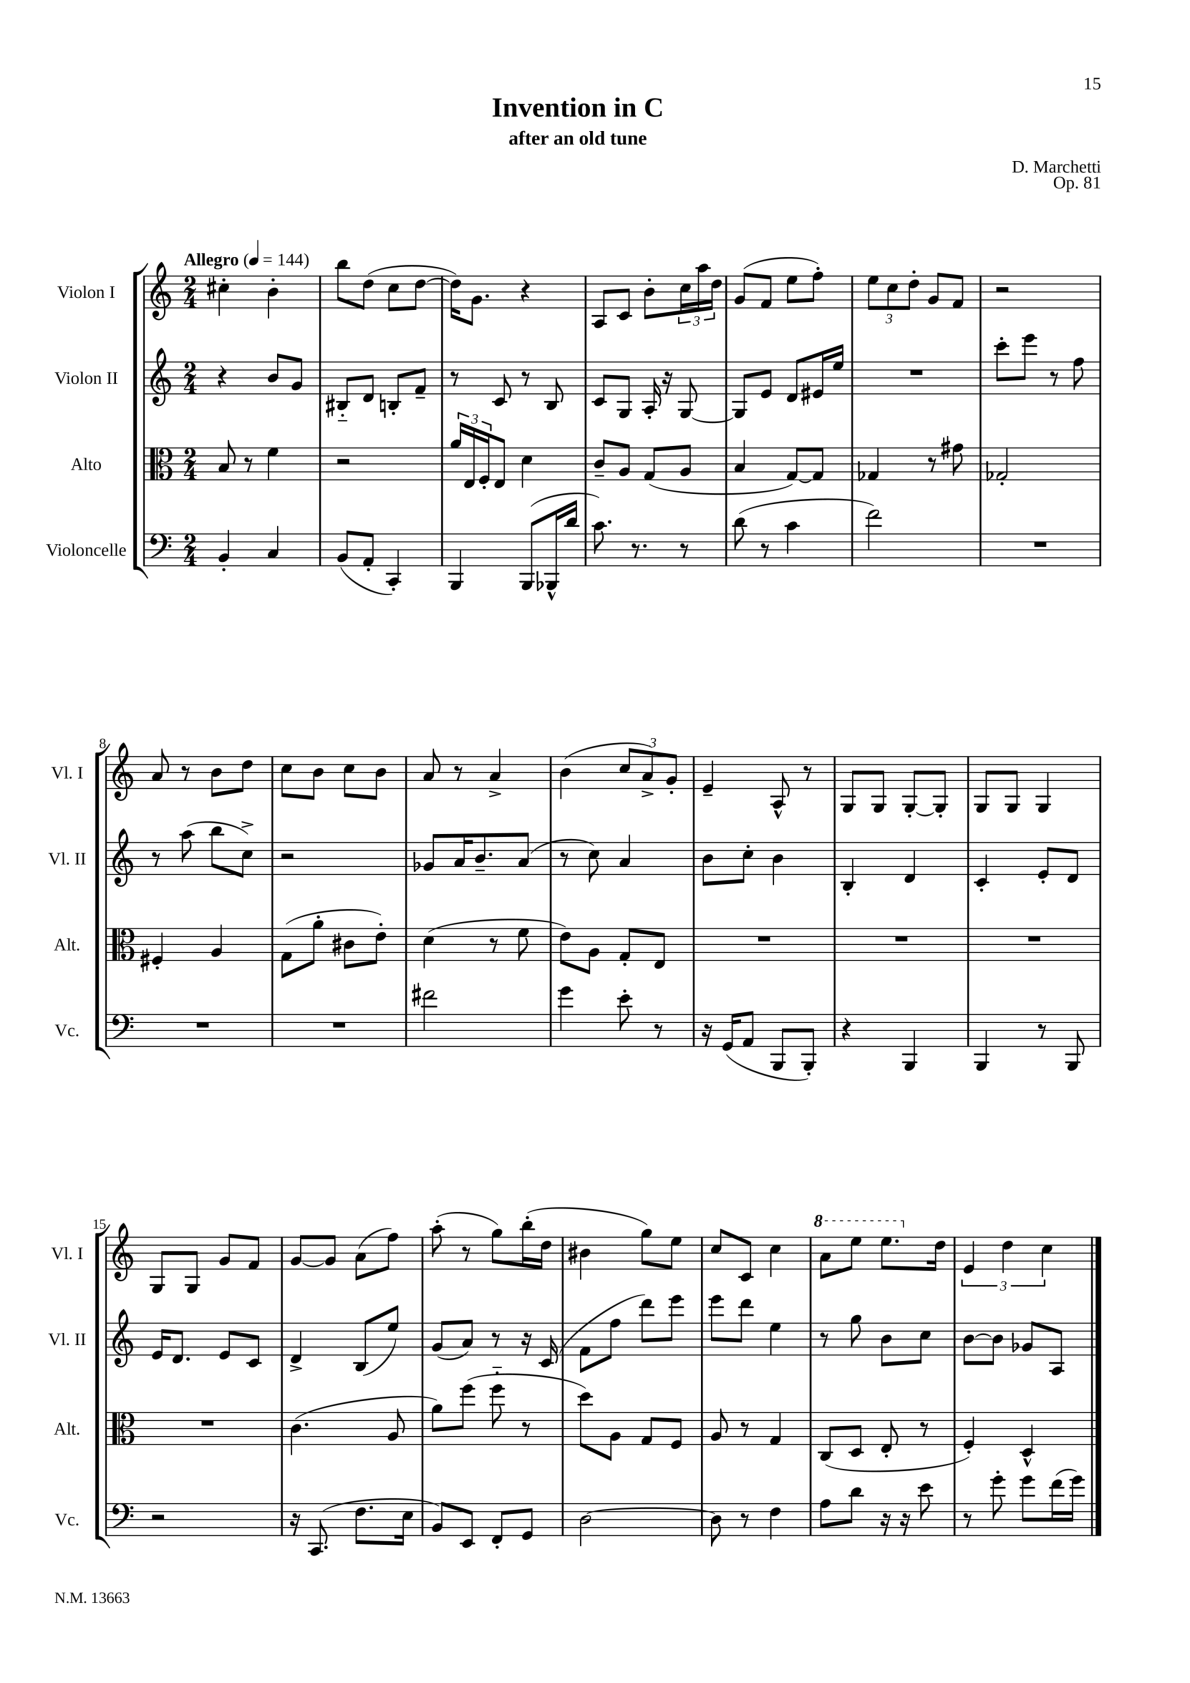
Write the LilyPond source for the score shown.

\header { title = "Invention in C" composer = "D. Marchetti" subtitle = "after an old tune" opus = "Op. 81" }
<<
\new StaffGroup <<
\new Staff = "s0" \with { instrumentName = "Violon I" shortInstrumentName = "Vl. I" } {
    \clef treble \key c \major \numericTimeSignature \time 2/4 \tempo "Allegro" 4 = 144
    cis''4-. b'4-. |
    b''8 d''8( c''8 d''8~ |
    d''16) g'8. r4 |
    a8 c'8 b'8-. \tuplet 3/2 { c''16 a''16 d''16 } |
    g'8( f'8 e''8 f''8-.) |
    \tuplet 3/2 { e''8 c''8 d''8-. } g'8 f'8 |
    r2 |
    a'8 r8 b'8 d''8 |
    c''8 b'8 c''8 b'8 |
    a'8 r8 a'4-> |
    b'4( \tuplet 3/2 { c''8 a'8->) g'8-. } |
    e'4-- a8-^ r8 |
    g8 g8 g8~-. g8-. |
    g8 g8 g4 |
    g8 g8 g'8 f'8 |
    g'8~ g'8 a'8( f''8) |
    a''8-.( r8 g''8) b''16-.( d''16 |
    bis'4 g''8) e''8 |
    c''8 c'8 c''4 |
    \ottava #1 a''8 e'''8 e'''8. \ottava #0 d''16 |
    \tuplet 3/2 { e'4 d''4 c''4 } \bar "|." |
}
\new Staff = "s1" \with { instrumentName = "Violon II" shortInstrumentName = "Vl. II" } {
    \clef treble \key c \major \numericTimeSignature \time 2/4
    r4 b'8 g'8 |
    bis8-_ d'8 b8-. f'8-- |
    r8 c'8 r8 b8 |
    c'8 g8 a16-. r16 g8~ |
    g8 e'8 d'8 eis'16 e''16 |
    R2 |
    c'''8-. e'''8 r8 f''8 |
    r8 a''8( b''8 c''8->) |
    r2 |
    ges'8 a'16 b'8.-- a'8( |
    r8 c''8) a'4 |
    b'8 c''8-. b'4 |
    b4-. d'4 |
    c'4-. e'8-. d'8 |
    e'16 d'8. e'8 c'8 |
    d'4-> b8( e''8) |
    g'8( a'8) r8 r16 c'16( |
    f'8 f''8 d'''8) e'''8 |
    e'''8 d'''8 e''4 |
    r8 g''8 b'8 c''8 |
    b'8~ b'8 ges'8 a8 \bar "|." |
}
\new Staff = "s2" \with { instrumentName = "Alto" shortInstrumentName = "Alt." } {
    \clef alto \key c \major \numericTimeSignature \time 2/4
    b8 r8 f'4 |
    r2 |
    \tuplet 3/2 { a'16 e16 f16-. } e8 d'4 |
    c'8-- a8 g8( a8 |
    b4 g8~) g8 |
    ges4 r8 gis'8 |
    ges2-. |
    fis4-. a4 |
    g8( a'8-. cis'8 e'8-.) |
    d'4( r8 f'8 |
    e'8) a8 g8-. e8 |
    R2 |
    R2 |
    R2 |
    R2 |
    c'4.( a8 |
    a'8) f''8( f''8-_ r8 |
    d''8) a8 g8 f8 |
    a8 r8 g4 |
    c8( d8 e8-. r8 |
    f4-.) d4-^ \bar "|." |
}
\new Staff = "s3" \with { instrumentName = "Violoncelle" shortInstrumentName = "Vc." } {
    \clef bass \key c \major \numericTimeSignature \time 2/4
    b,4-. c4 |
    b,8( a,8-. c,4-.) |
    b,,4 b,,8( bes,,16-^ d'16 |
    c'8.) r8. r8 |
    d'8( r8 c'4 |
    f'2) |
    R2 |
    R2 |
    R2 |
    fis'2 |
    g'4 e'8-. r8 |
    r16 g,16( a,8 b,,8 b,,8-.) |
    r4 b,,4 |
    b,,4 r8 b,,8 |
    r2 |
    r16 c,8.( f8. e16 |
    b,8) e,8 f,8-. g,8 |
    d2~ |
    d8 r8 f4 |
    a8 d'8 r16 r16 e'8 |
    r8 g'8-. g'8 f'16( g'16) \bar "|." |
}
>>
>>
